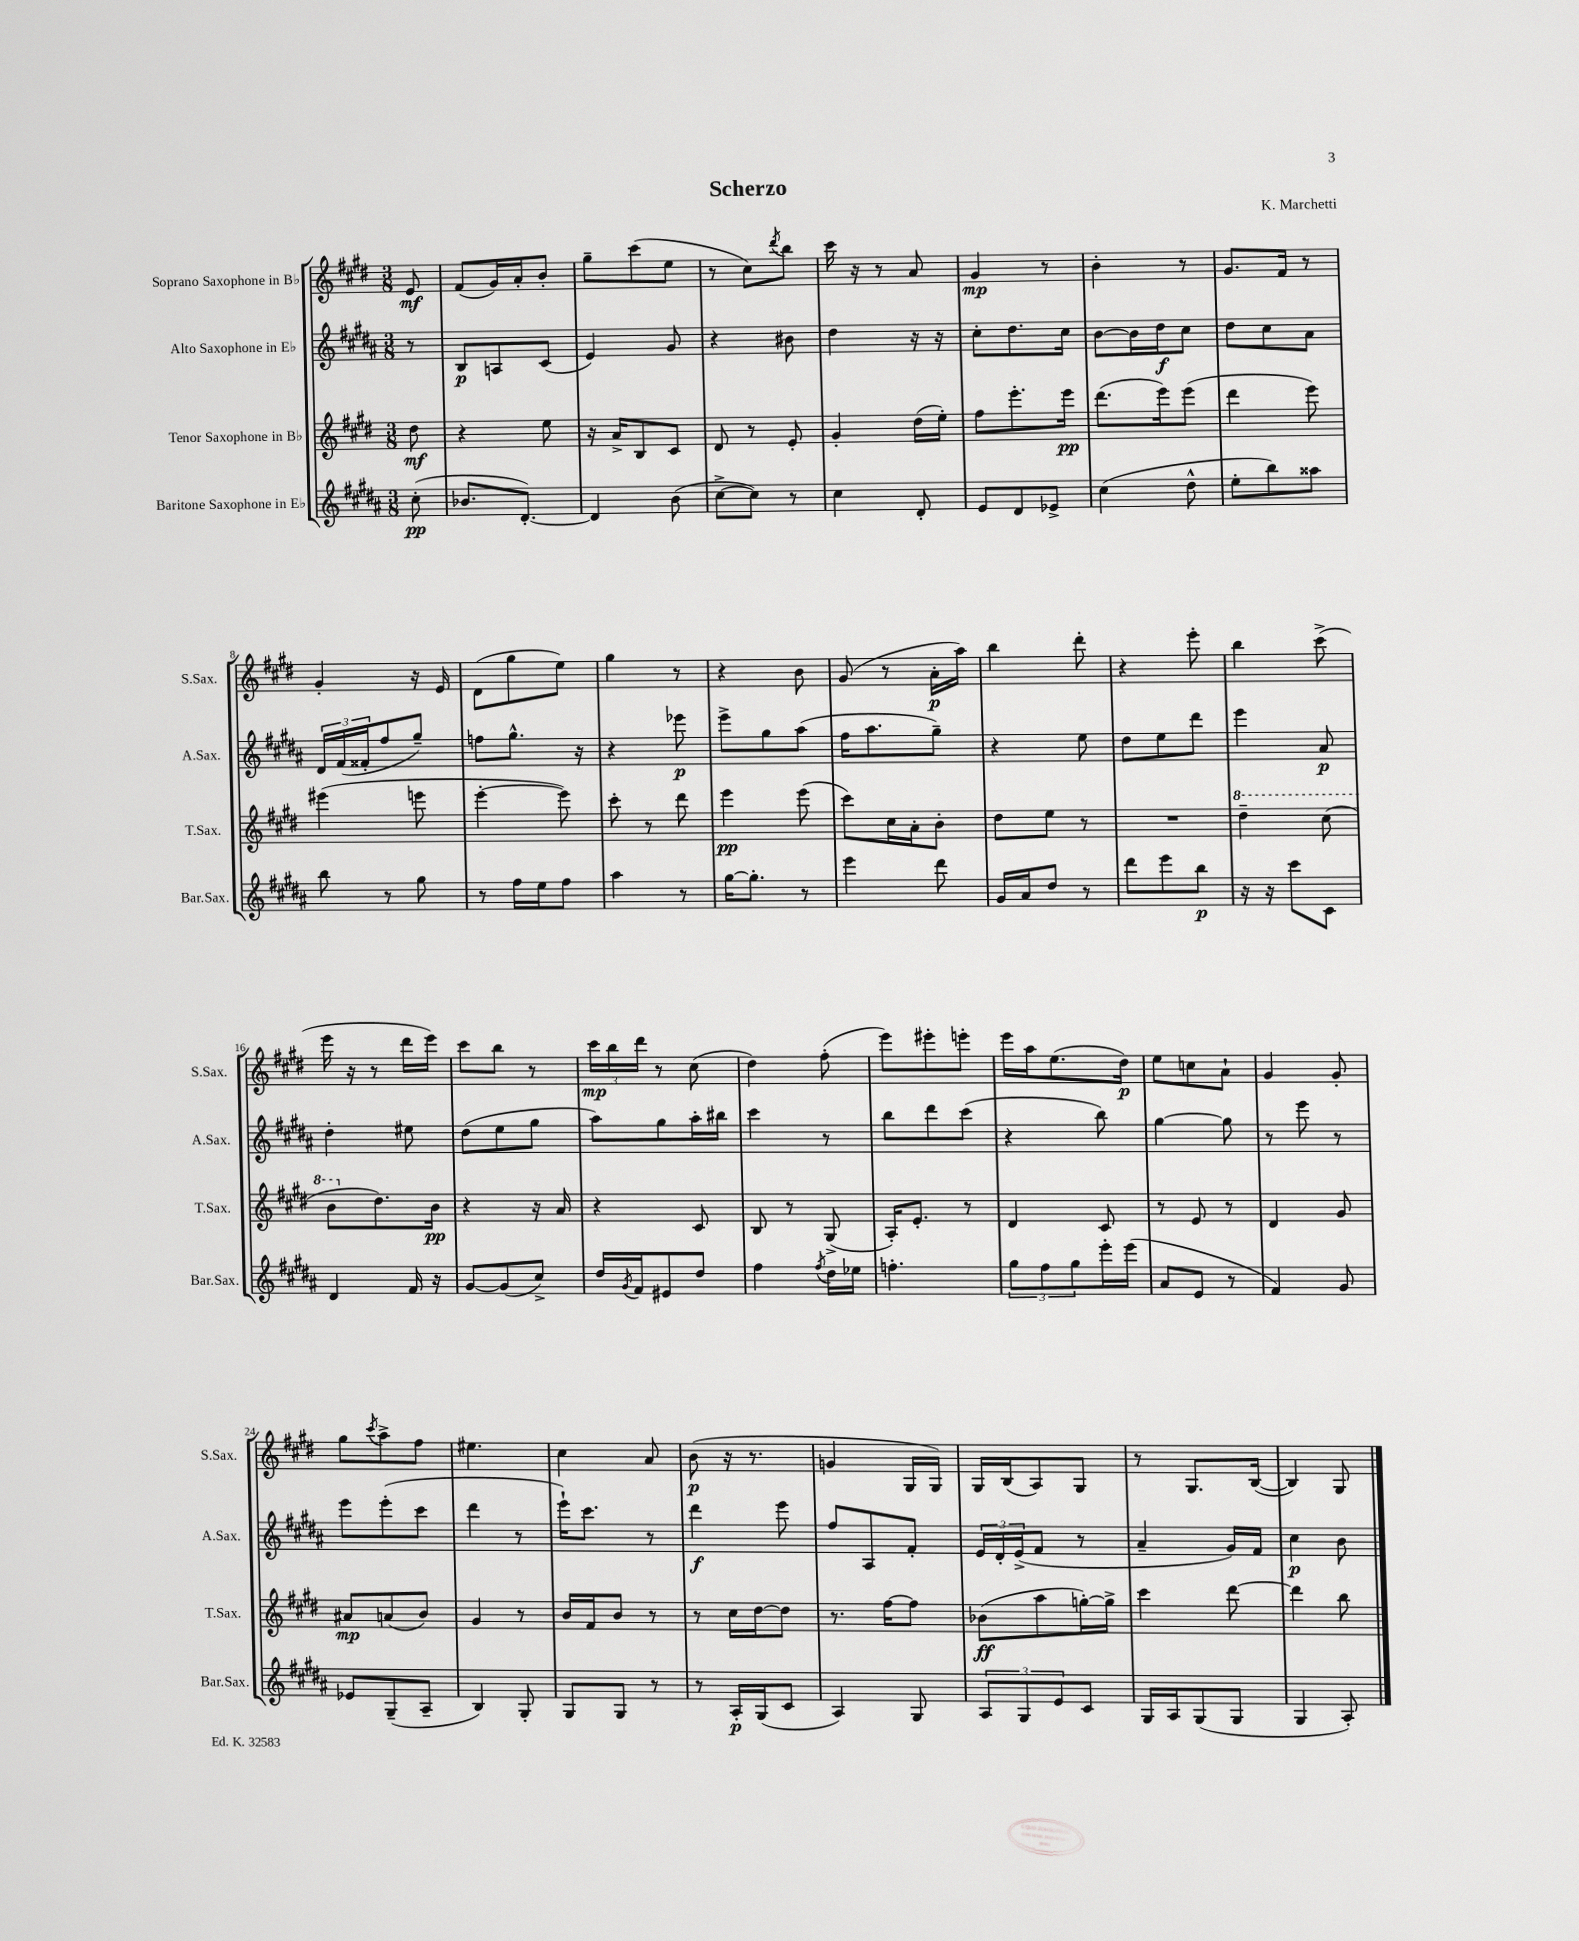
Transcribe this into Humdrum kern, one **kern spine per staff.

**kern	**dynam	**kern	**dynam	**kern	**dynam	**kern	**dynam
*part4	*part4	*part3	*part3	*part2	*part2	*part1	*part1
*staff4	*staff4	*staff3	*staff3	*staff2	*staff2	*staff1	*staff1
*I"Baritone Saxophone in E♭	*	*I"Tenor Saxophone in B♭	*	*I"Alto Saxophone in E♭	*	*I"Soprano Saxophone in B♭	*
*I'Bar.Sax.	*	*I'T.Sax.	*	*I'A.Sax.	*	*I'S.Sax.	*
*clefG2	*	*clefG2	*	*clefG2	*	*clefG2	*
*k[f#c#g#d#a#]	*	*k[f#c#g#d#]	*	*k[f#c#g#d#a#]	*	*k[f#c#g#d#]	*
*M3/8	*	*M3/8	*	*M3/8	*	*M3/8	*
=	=	=	=	=	=	=	=
(8cc#'\	pp	8dd#\	mf	8r	.	8e/	mf
=1	=1	=1	=1	=1	=1	=1	=1
8.b-X/L	.	4r	.	8B/L	p	(8f#/L	.
.	.	.	.	8An/	.	16g#/L)	.
[8.d#'/J)	.	.	.	.	.	16a'/J	.
.	.	8ee\	.	(8c#/J	.	8b'/J	.
=2	=2	=2	=2	=2	=2	=2	=2
4d#/]	.	16r	.	4e/)	.	8gg#~\L	.
.	.	16a^/KL	.	.	.	.	.
.	.	8B/	.	.	.	(8ccc#\	.
(8b\	.	8c#/J	.	8g#/	.	8ee\J	.
=3	=3	=3	=3	=3	=3	=3	=3
[8cc#^\L	.	8d#/	.	4r	.	8r	.
8cc#\J])	.	8r	.	.	.	8cc#\L)	.
.	.	.	.	.	.	8qddd#/	.
8r	.	8e'/	.	8b#X\	.	8bb\J	.
=4	=4	=4	=4	=4	=4	=4	=4
4cc#\	.	4g#'/	.	4dd#\	.	16ccc#\	.
.	.	.	.	.	.	16r	.
.	.	.	.	.	.	8r	.
8d#'/	.	(16dd#\LL	.	16r	.	8a/	.
.	.	16ee'\JJ)	.	16r	.	.	.
=5	=5	=5	=5	=5	=5	=5	=5
8e/L	.	8ff#\L	.	8cc#'\L	.	4g#/	mp
8d#/	.	8.eee'\	.	8.dd#\	.	.	.
8e-X^/J	.	.	.	.	.	8r	.
.	.	16eee\Jk	pp	16cc#\Jk	.	.	.
=6	=6	=6	=6	=6	=6	=6	=6
(4cc#\	.	(8.ddd#\L	.	[8b\L	.	4b'\	.
.	.	.	.	16b\L]	.	.	.
.	.	16eee\k)	.	16dd#\J	f	.	.
8dd#^^\	.	(8eee\J	.	8cc#\J	.	8r	.
=7	=7	=7	=7	=7	=7	=7	=7
8ee'\L	.	4ddd#\	.	8dd#\L	.	8.g#/L	.
8bb\)	.	.	.	8cc#\	.	.	.
.	.	.	.	.	.	16f#/Jk	.
8aa##X\J	.	8eee\)	.	8a#\J	.	8r	.
!!LO:LB:g=z
=8	=8	=8	=8	=8	=8	=8	=8
8bb\	.	(4eee#X\	.	24d#/LL	.	4g#'/	.
.	.	.	.	(24f#/	.	.	.
.	.	.	.	24f##X'/J	.	.	.
8r	.	.	.	8ff#/	.	.	.
8gg#\	.	8eeen\	.	8gg#~/J)	.	16r	.
.	.	.	.	.	.	16e/	.
=9	=9	=9	=9	=9	=9	=9	=9
8r	.	[4eee'\	.	8ffn\L	.	(8d#\L	.
16ff#\LL	.	.	.	8.gg#^^\J	.	8gg#\	.
16ee\J	.	.	.	.	.	.	.
8ff#\J	.	8eee\])	.	.	.	8ee\J)	.
.	.	.	.	16r	.	.	.
=10	=10	=10	=10	=10	=10	=10	=10
4aa#\	.	8ccc#'\	.	4r	.	4gg#\	.
.	.	8r	.	.	.	.	.
8r	.	8ddd#\	.	8eee-X\	p	8r	.
=11	=11	=11	=11	=11	=11	=11	=11
[16gg#\KL	.	4eee\	pp	8eee^\L	.	4r	.
8.gg#'\J]	.	.	.	.	.	.	.
.	.	.	.	8gg#\	.	.	.
8r	.	(8eee\	.	(8aa#\J	.	8b\	.
=12	=12	=12	=12	=12	=12	=12	=12
4eee\	.	8ccc#\L)	.	16ff#\KL	.	(8g#/	.
.	.	.	.	8.aa#\	.	.	.
.	.	16cc#\L	.	.	.	8r	.
.	.	16a'\J	.	.	.	.	.
8ddd#\	.	8b'\J	.	8gg#~\J)	.	16a'\LL	p
.	.	.	.	.	.	16aa\JJ)	.
=13	=13	=13	=13	=13	=13	=13	=13
16g#/LL	.	8dd#\L	.	4r	.	4bb\	.
16a#/J	.	.	.	.	.	.	.
8dd#/J	.	8ee\J	.	.	.	.	.
8r	.	8r	.	8ee\	.	8ddd#'\	.
=14	=14	=14	=14	=14	=14	=14	=14
8ddd#\L	.	4.r	.	8dd#\L	.	4r	.
8eee\	.	.	.	8ee\	.	.	.
8bb\J	p	.	.	8ddd#\J	.	8eee'\	.
=15	=15	=15	=15	=15	=15	=15	=15
*	*	*8va	*	*	*	*	*
16r	.	4ddd#~\	.	4eee\	.	4bb\	.
16r	.	.	.	.	.	.	.
8ccc#\L	.	.	.	.	.	.	.
8c#\J	.	(8ccc#\	.	8a#/	p	(8ccc#^\	.
!!LO:LB:g=z
=16	=16	=16	=16	=16	=16	=16	=16
4d#/	.	8bb\L	.	4dd#'\	.	16eee\	.
.	.	.	.	.	.	16r	.
*	*	*X8va	*	*	*	*	*
.	.	8.dd#\)	.	.	.	8r	.
16f#/	.	.	.	8ee#X\	.	16ddd#\LL	.
16r	.	16b\Jk	pp	.	.	16eee\JJ)	.
=17	=17	=17	=17	=17	=17	=17	=17
[8g#/L	.	4r	.	(8dd#\L	.	8ccc#\L	.
(8g#/]	.	.	.	8ee\	.	8bb\J	.
8cc#^/J)	.	16r	.	8gg#\J	.	8r	.
.	.	16a/	.	.	.	.	.
=18	=18	=18	=18	=18	=18	=18	=18
16dd#/LL	.	4r	.	8aa#\L)	.	24ccc#\LL	mp
.	.	.	.	.	.	24bb\	.
8qg#/	.	.	.	.	.	.	.
16f#/J	.	.	.	.	.	.	.
.	.	.	.	.	.	24ddd#\JJ	.
8e#X/	.	.	.	8gg#\	.	8r	.
8dd#/J	.	8c#/	.	16aa#'\L	.	(8cc#\	.
.	.	.	.	16bb#X\JJ	.	.	.
=19	=19	=19	=19	=19	=19	=19	=19
4ff#\	.	8B/	.	4ccc#\	.	4dd#\)	.
.	.	8r	.	.	.	.	.
8qff#/	.	.	.	.	.	.	.
16dd#\LL	.	(8G#^/	.	8r	.	(8ff#'\	.
16ee-X\JJ	.	.	.	.	.	.	.
=20	=20	=20	=20	=20	=20	=20	=20
4.ffn'\	.	16A'/KL)	.	8bb\L	.	8eee\L)	.
.	.	8.e'/J	.	.	.	.	.
.	.	.	.	8ddd#\	.	8eee#X'\	.
.	.	8r	.	(8ccc#\J	.	8eeen'\J	.
=21	=21	=21	=21	=21	=21	=21	=21
12gg#\L	.	4d#/	.	4r	.	16eee\LL	.
.	.	.	.	.	.	16aa\J	.
12ff#\	.	.	.	.	.	.	.
.	.	.	.	.	.	(8.ee\	.
12gg#\	.	.	.	.	.	.	.
16eee'\L	.	8c#/	.	8bb\)	.	.	.
(16eee\JJ	.	.	.	.	.	16dd#\Jk)	p
=22	=22	=22	=22	=22	=22	=22	=22
8a#/L	.	8r	.	[4gg#\	.	8ee\L	.
8e/J	.	8e/	.	.	.	8ccn\	.
8r	.	8r	.	8gg#\]	.	8a`\J	.
=23	=23	=23	=23	=23	=23	=23	=23
4f#/)	.	4d#/	.	8r	.	4g#/	.
.	.	.	.	8eee\	.	.	.
8g#/	.	8g#/	.	8r	.	8g#'/	.
!!LO:LB:g=z
=24	=24	=24	=24	=24	=24	=24	=24
8e-X/L	.	8a#X/L	mp	8eee\L	.	8gg#\L	.
.	.	.	.	.	.	8qccc#/	.
(8G#~/	.	(8an/	.	(8eee'\	.	8aa^\	.
8A#~/J	.	8b/J)	.	8ccc#\J	.	8ff#\J	.
=25	=25	=25	=25	=25	=25	=25	=25
4B/)	.	4g#/	.	4ddd#\	.	4.ee#X\	.
8G#'/	.	8r	.	8r	.	.	.
=26	=26	=26	=26	=26	=26	=26	=26
8G#/L	.	16b/LL	.	16eee`\KL)	.	4cc#\	.
.	.	16f#/J	.	8.ccc#\J	.	.	.
8G#/J	.	8b/J	.	.	.	.	.
8r	.	8r	.	8r	.	8a/	.
=27	=27	=27	=27	=27	=27	=27	=27
8r	.	8r	.	4ddd#\	f	(8b\	p
16A#'/LL	p	16cc#\LL	.	.	.	16r	.
(16G#/J	.	[16dd#\J	.	.	.	8.r	.
8c#/J	.	8dd#\J]	.	8eee\	.	.	.
=28	=28	=28	=28	=28	=28	=28	=28
4A#/)	.	8.r	.	8ff#/L	.	4gn/	.
.	.	.	.	8A#/	.	.	.
.	.	[16ff#\KL	.	.	.	.	.
8G#/	.	8ff#\J]	.	8f#'/J	.	16G#/LL	.
.	.	.	.	.	.	16G#/JJ)	.
=29	=29	=29	=29	=29	=29	=29	=29
12A#/L	.	(8b-X\L	ff	24e/LL	.	16G#/LL	.
.	.	.	.	24d#'/	.	.	.
.	.	.	.	.	.	(16B/J	.
12G#/	.	.	.	(24e^/J	.	.	.
.	.	8aa\	.	8f#/J	.	8A/)	.
12e/	.	.	.	.	.	.	.
8c#/J	.	[16ggn'\L)	.	8r	.	8G#/J	.
.	.	16gg^\JJ]	.	.	.	.	.
=30	=30	=30	=30	=30	=30	=30	=30
16G#/LL	.	4ccc#\	.	4a#~/	.	8r	.
16A#/J	.	.	.	.	.	.	.
(8G#/	.	.	.	.	.	8.G#/L	.
8G#/J	.	[8ddd#\	.	16g#/LL)	.	.	.
.	.	.	.	16f#/JJ	.	([16B/Jk	.
=31	=31	=31	=31	=31	=31	=31	=31
4G#/	.	4ddd#\]	.	4cc#\	p	4B/])	.
8A#'/)	.	8bb\	.	8b\	.	8G#/	.
==	==	==	==	==	==	==	==
*-	*-	*-	*-	*-	*-	*-	*-
